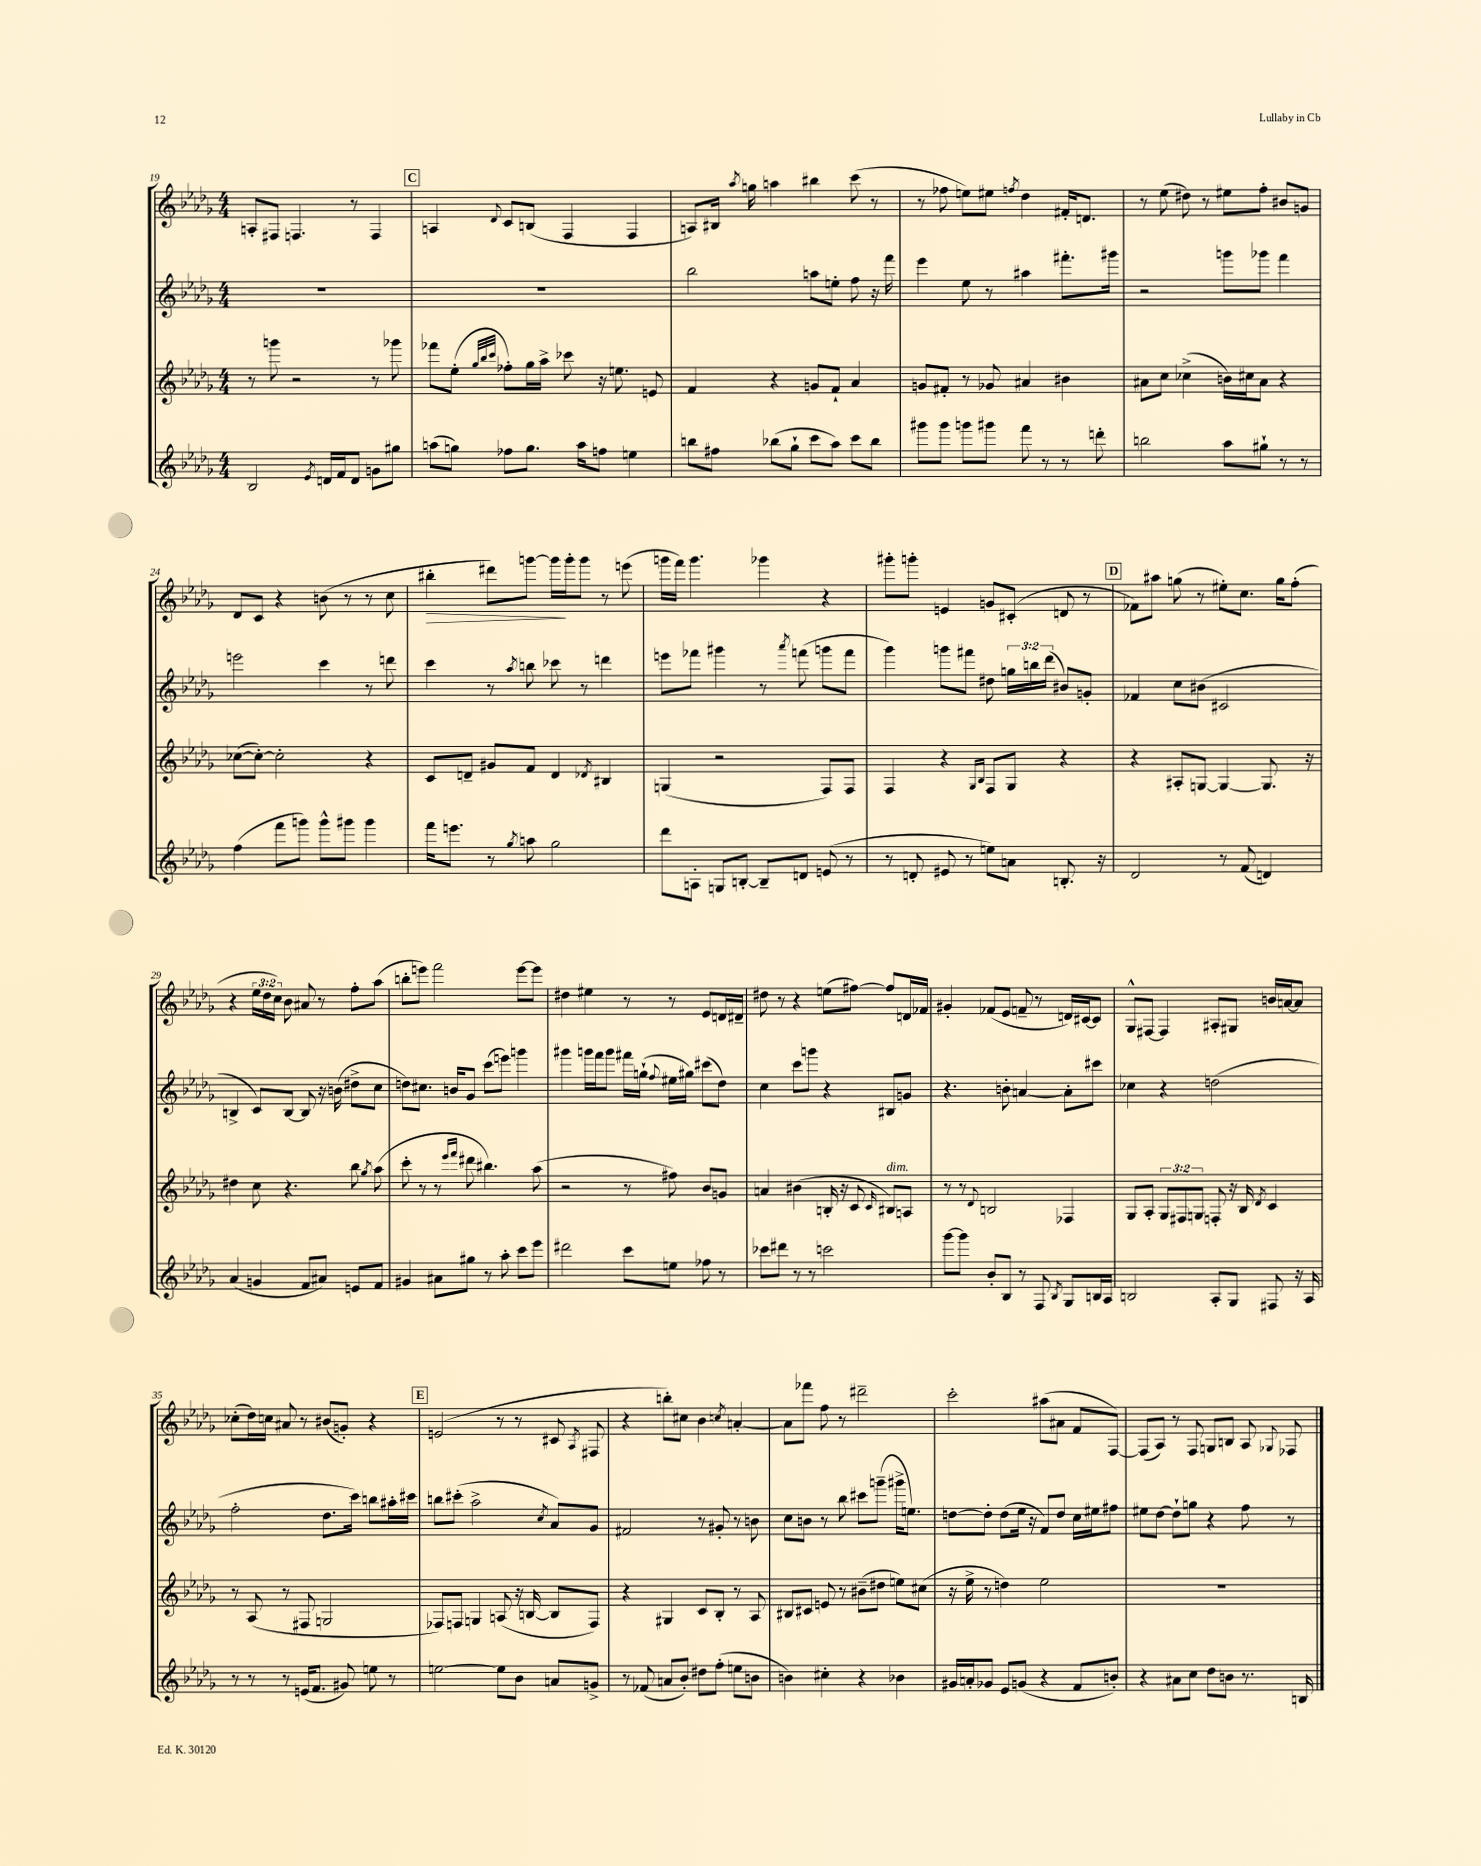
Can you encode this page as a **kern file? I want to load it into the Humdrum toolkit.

**kern	**kern	**kern	**kern
*staff4	*staff3	*staff2	*staff1
*clefG2	*clefG2	*clefG2	*clefG2
*k[b-e-a-d-g-]	*k[b-e-a-d-g-]	*k[b-e-a-d-g-]	*k[b-e-a-d-g-]
*M4/4	*M4/4	*M4/4	*M4/4
2B-/	8r	1r	8A'/L
.	8ggg\	.	8F#/J
.	2r	.	4.F/
8qe-/	.	.	.
16d/LL	.	.	.
16f/J	.	.	.
8d/J	.	.	8r
8g\L	8r	.	4F/
8gg#\J	8ggg-\	.	.
=	=	=	=
(8aa\L	8fff-\L	1r	4A/
8gg\J)	(8ee-'\J	.	.
.	32qqgg-/LLL	.	.
.	32qqbb-/	.	.
.	32qqccc/JJJ	.	8qqd-/
8ff-\L	8ff-'\L)	.	8c/L
8.gg\J	16gg-\L	.	(8B/J
.	16aa-^\JJ	.	.
.	8ccc-\	.	4F/
16aa\LK	.	.	.
8ff\J	16r	.	.
.	8.ee\	.	.
4ee\	.	.	4F/
.	8e/	.	.
=	=	=	=
8bb\L	4f/	2bb-\	8A/L)
8ff#\J	.	.	16B#/Jk
.	.	.	8qaa-/
.	.	.	16gg\
(8bb-\L	4r	.	4aa\
8gg-`\J	.	.	.
8ccc\L	8g/L	8aa\L	4bb#\
8aa-\J)	8f`/J	8ee'\J	.
8ccc\L	4a-/	8ff\	(8ccc\
8bb-\J	.	16r	8r
.	.	16fff\	.
=	=	=	=
8ggg#\L	8g/L	4eee-\	8r
8ggg#\J	8f#'/J	.	8ff-\
8ggg\L	8r	8ee-\	8ee\L)
8ggg#\J	8g-/	8r	8ee#\J
.	.	.	8qff/
8fff\	4a#/	4aa#\	4dd-\
8r	.	.	.
8r	4b#\	8.fff#'\L	16f#'/LK
.	.	.	8.d/J
8ddd'\	.	.	.
.	.	16ggg#\Jk	.
=	=	=	=
2bb\	8a#\L	2r	8r
.	8cc\J	.	(8ee-\
.	(4cc-^\	.	8dd#\)
.	.	.	8r
8aa-\L	16b\LL)	8ggg\L	8ee#\L
.	16cc#\J	.	.
8gg#`\J	8a#\J	8ggg-\J	8ff'\J
8r	4r	4fff\	8b#/L
8r	.	.	8g/J
=	=	=	=
(4ff\	([8cc-\L	2eee\	8d-/L
.	8cc-'\_J)	.	8c/J
8fff\L	2cc-'\]	.	4r
8ggg\J)	.	.	.
8ggg^^\L	.	4ccc\	(8b\
8ggg#\J	.	.	8r
4ggg#\	4r	8r	8r
.	.	8ddd\	8cc\
=	=	=	=
16fff\LK	8c/L	4ccc\	4bb#'\
8.eee\J	.	.	.
.	8d~/J	.	.
8r	8g#/L	8r	8ddd#\L)
8qgg-/	.	8qaa-/	.
8aa\	8f/J	8bb\	[8ggg\J
2gg-\	4d/	8ccc-\	16ggg\]LL
.	.	.	16ggg'\J
.	.	8r	8ggg\J
.	8qd-/	.	.
.	4B#/	4ddd\	8r
.	.	.	(8eee\
=	=	=	=
8ddd-\L	(4G/	8eee\L	16ggg\LL
.	.	.	16fff\JJ)
8A'\J	.	8fff-\J	4.ggg\
8G/L	2r	4ggg#\	.
[8B'/J	.	.	.
8B~/]L	.	8r	4ggg-\
.	.	8qaaa-/	.
8d/J	.	(8fff\	.
(8e/	8F/L)	8ggg\L	4r
8r	8F/J	8fff\J	.
=	=	=	=
8r	4F/	4ggg-\)	8ggg#'\L
8d'/	.	.	8ggg'\J
8e#/	4r	8ggg\L	4e/
8r	.	8fff#\J	.
.	16qqG-/LL	.	.
.	16qqB-/JJ	.	.
8ee\L)	8F/L	8dd#\	8g/L
8a\J	8G-/J	24gg\LL	(8c#'/J
.	.	24bb\	.
.	.	(24ddd-\JJ	.
8.B'/	4r	8b#/L)	8d/
.	.	8g'/J	8r
16r	.	.	.
=	=	=	=
2d-/	4r	4f-/	8f-\L)
.	.	.	8aa#\J
.	8A#'/L	8cc\L	(8gg\
.	[8G/J	(8b#\J	8r
8r	4G/_	2c#/	8ee#'\L)
(8f/	.	.	8.cc\J
4d/)	8.G/]	.	.
.	.	.	16gg\LK
.	.	.	(8ff'\J
.	16r	.	.
=	=	=	=
(4a-/	4dd#\	4B^/	4r
4g/	8cc\	8c/L)	24ee-\LL
.	.	.	24dd-\
.	.	.	24cc\JJ)
.	4.r	[8B/J	8b-\
8f/L	.	8B/]	8a#/
8a#/J)	.	16r	8r
.	.	(16b\	.
8e/L	8bb-\	8dd#^\L	8ff'\L
.	8qgg-/	.	.
8f/J	(8aa-\	8cc\J	(8aa-\J
=	=	=	=
4g#/	8ccc'\	8dd\L)	8bb'\L
.	8r	8.cc#\J	8eee\J)
8a#\L	8r	.	2fff\
.	.	16b/LK	.
.	16qqeee-/LL	.	.
.	16qqfff/JJ	.	.
8gg#\J	8ddd#\	8g-/J	.
8r	4.bb#\)	(8ccc\L	.
8aa-'\	.	8eee\J)	.
8ccc\L	.	4ggg\	[8eee\L
8eee-\J	(8aa-\	.	8eee\]J
=	=	=	=
2ddd#\	2r	4ggg#\	4dd#\
.	.	16ggg\LL	4ee#\
.	.	16fff\J	.
.	.	8ggg\J	.
8ccc\L	8r	16fff#\LL	8r
.	.	(16gg`\JJ	.
.	.	8qqff/	.
8ee\J	8ff#\)	16ee#\LL	8r
.	.	16gg#\JJ)	.
8ff-\	8b-/L	(8ccc#\L	8e-/L
8r	8g/J	8dd-\J)	16d/L
.	.	.	16d#~/JJ
=	=	=	=
8ccc-\L	4a/	4cc\	8dd#\
8ddd#\J	.	.	8r
8r	(4b#\	8ccc\L	4r
8r	.	8ggg\J	.
2ccc\	16B'/	4r	(8ee\L
.	16r	.	.
.	8c/	.	[8ff#\J)
.	16qqc/	.	.
.	8B#/L)	8B#/L	8ff#/]L
.	8A/J	8g/J	16d/L
.	.	.	16f-/JJ
=	=	=	=
[8ggg-\L	8r	4.r	4g#'/
8ggg-\]J	8r	.	.
.	8qqd-/	.	.
8b-'/L	2B/	.	(8f-/L
8B-/J	.	8b'\	8e-/J
8r	.	[4a/	8f~/
8F/	.	.	8r
8qB-/	.	.	.
8G-/L	4F-/	8a'\]L	16d/LL)
.	.	.	[16c#/J
16B/L	.	8ccc#\J	8c#/]J
16A-/JJ	.	.	.
=	=	=	=
2B/	8G-/L	4cc-\	8G-^^/L
.	8A-'/J	.	[8F#/J
.	12G-/L	4r	4F#/]
.	12F#/	.	.
.	12G/J	.	.
8A-'/L	8F'/	(2dd\	8A#'/L
8G-/J	16r	.	8G#/J
.	16B-/	.	.
.	8qd-/	.	.
8F#/	4c/	.	16b/LL
.	.	.	[16a/J
16r	.	.	8a/]J
16A-/	.	.	.
=	=	=	=
8r	8r	2ff'\	(8cc-'\L
8r	(8A-/	.	16dd-\L)
.	.	.	16cc\JJ
8r	8r	.	8a#/
(16e/LK	8F#/	.	8r
8.f/J	.	.	.
.	2G/	8.dd-\L	(8b#/L
8g#/)	.	.	8g'/J)
.	.	16ccc\Jk)	.
8ee\	.	8bb\L	4r
8r	.	16aa#'\L	.
.	.	16ccc#\JJ	.
=	=	=	=
[2ee\	8F-/L)	8bb\L	(2e/
.	8F/J	(8ccc#'\J	.
.	4G/	2aa-^\	.
8ee\]L	(8A/	.	8r
8b-\J	16r	.	8r
.	[16B/	.	.
.	.	8qcc/	.
8a/L	8B/]L	8a-/L)	8c#/
.	.	.	8qA-/
8g^/J	8F/J)	8g-/J	8F#/
=	=	=	=
8r	4r	2f#/	4r
(8f-/	.	.	.
8a/L	4G#/	.	8bb'\L)
8b-'/J)	.	.	8cc#\J
8dd#\L	8c/L	8r	4b-\
(8ff'\J	8B-'/J	8g#'/	.
.	.	.	8qcc/
8ee\L	8r	8r	[4a'/
8b\J	8A-/	8b\	.
=	=	=	=
4b\)	8B#/L	8cc\L	8a\]L
.	8c#/J	8b\J	8fff-\J
4cc#'\	8e/	8r	8ff\
.	8r	8bb-\	8r
4r	(8b#~\L	8ccc#\L	2ddd#~\
.	8dd#\J	(8ggg~\J	.
4b-\	8ee\L)	16ggg#^\LK	.
.	.	8.ee\J)	.
.	(8cc#\J	.	.
=	=	=	=
16g#/LL	16r	[8dd\L	2ccc'\
16a'/J	16ee-^\	.	.
8g-/J	8r	8dd'\]J	.
8e-/L	4dd\)	(8dd\L	.
(8g/J	.	16ee-\Jk	.
.	.	16r	.
4r	2ee-\	8f/L)	(8aa#\L
.	.	8dd/J	8a#\J
8f/L	.	16cc\LL	8f/L
.	.	16ee#\J	.
8b'/J)	.	8ff#\J	[8F/J)
=	=	=	=
4r	1r	8ee#\L	(8F/]L
.	.	[8dd-\J	8A-/J)
8a#\L	.	8dd-`\]L	8r
8cc\J	.	8gg\J	8F/
8dd-\L	.	4r	8G/L
8b\J	.	.	8B/J
8.r	.	8ff\	8A-/
.	.	.	8qqG-/
.	.	8r	8F-/
16B/	.	.	.
==	==	==	==
*-	*-	*-	*-
